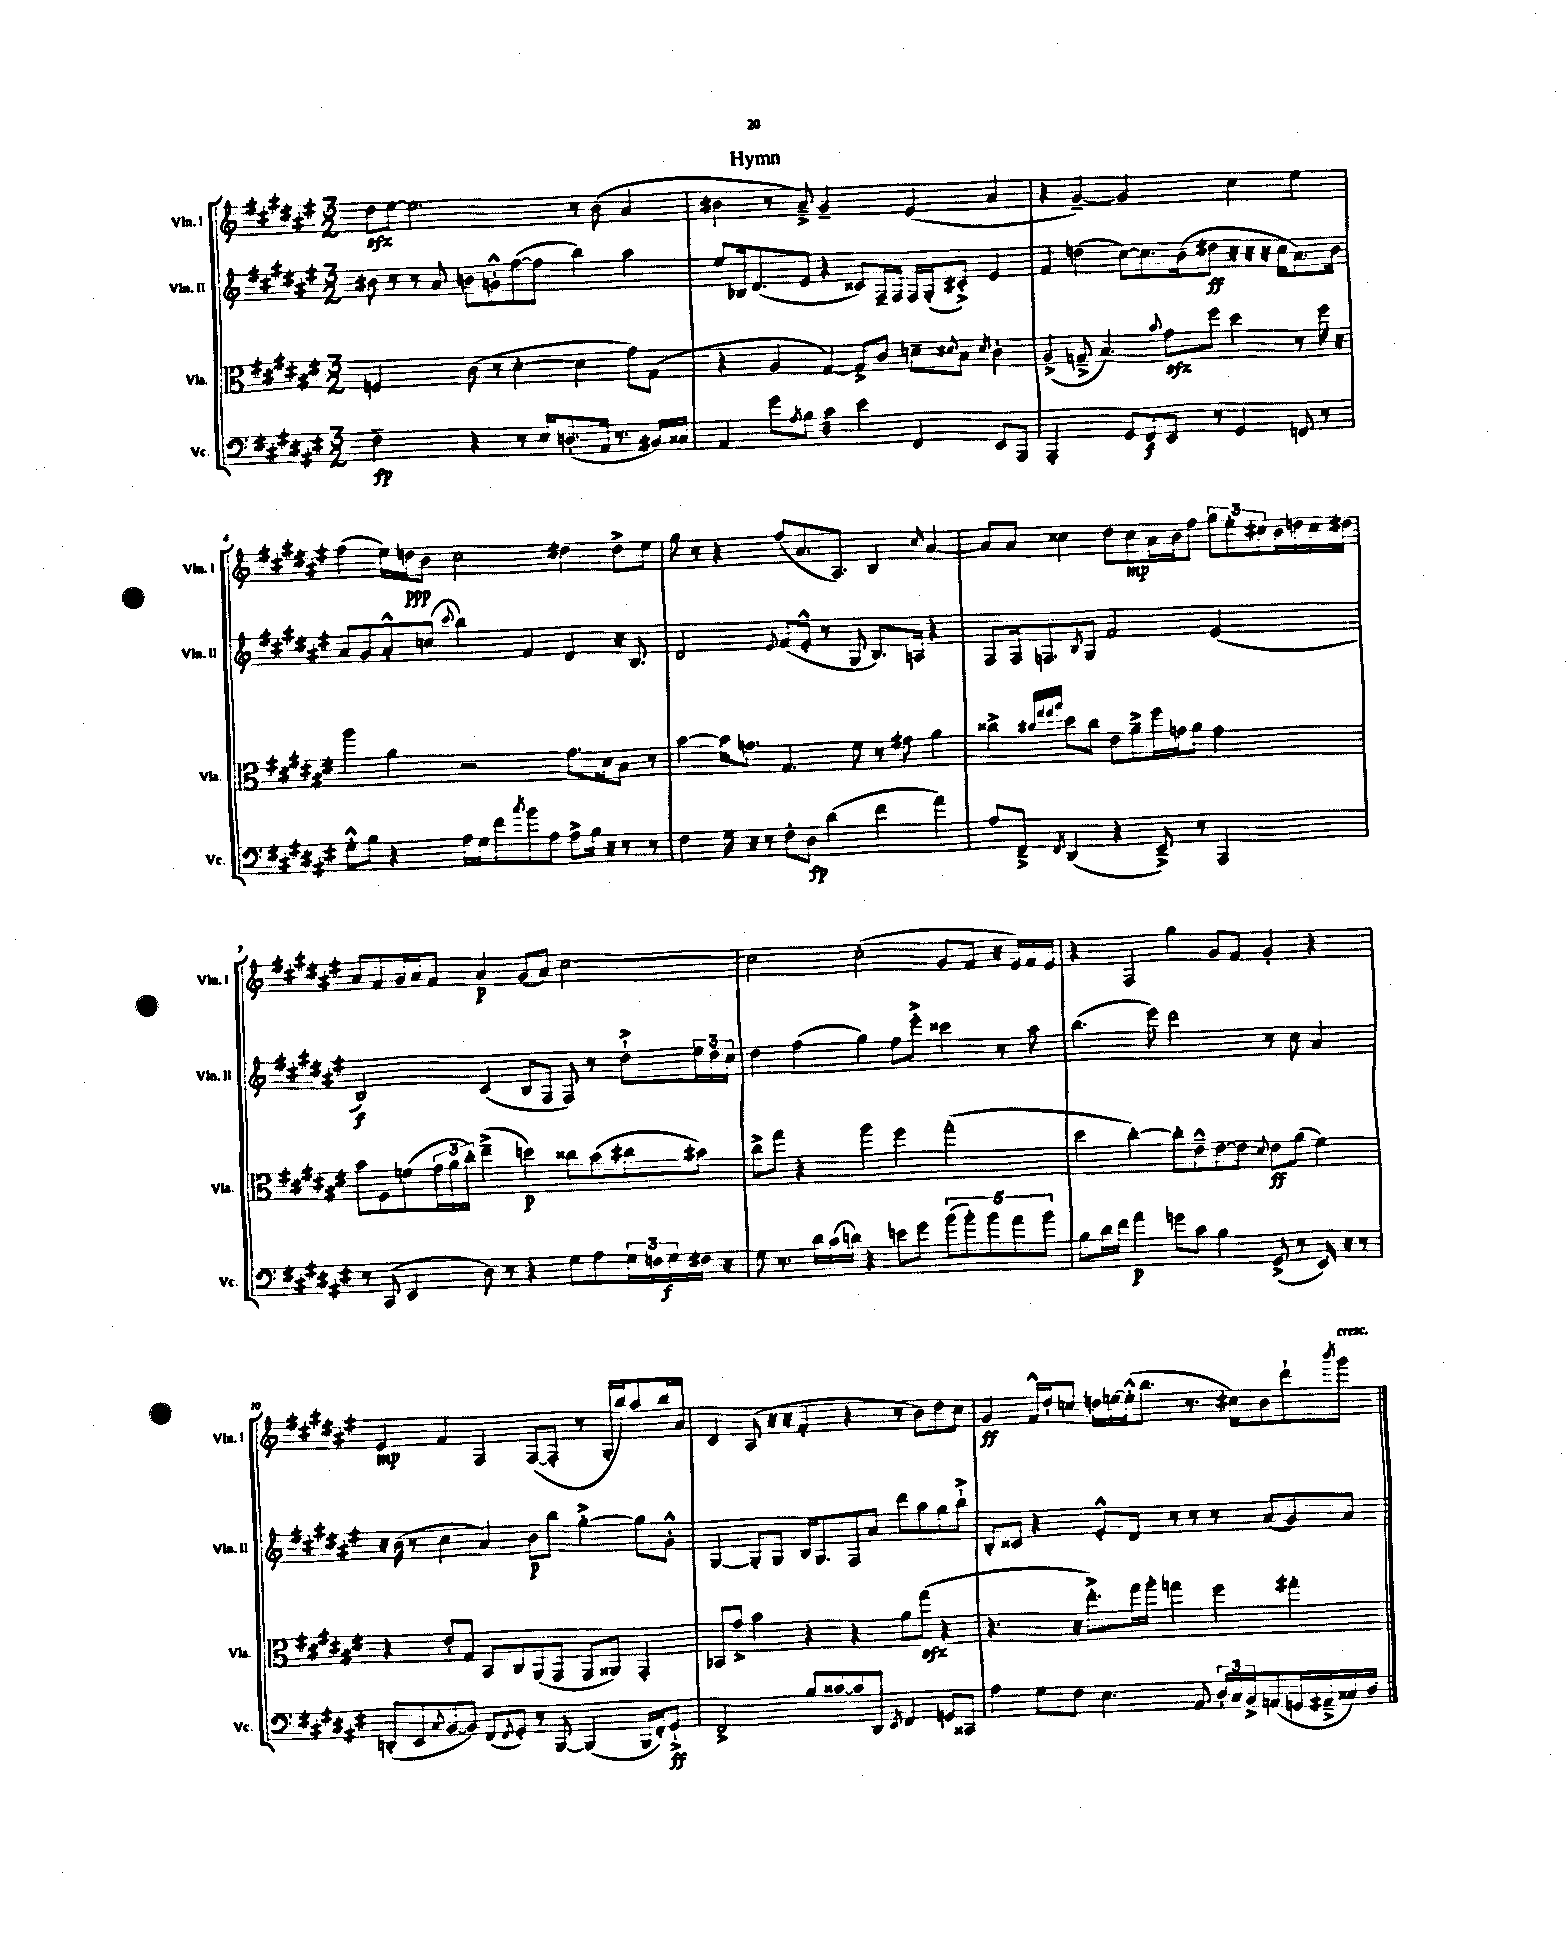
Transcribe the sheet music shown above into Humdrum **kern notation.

**kern	**kern	**kern	**kern
*staff4	*staff3	*staff2	*staff1
*clefF4	*clefC3	*clefG2	*clefG2
*k[f#c#g#d#a#e#]	*k[f#c#g#d#a#e#]	*k[f#c#g#d#a#e#]	*k[f#c#g#d#a#e#]
*M3/2	*M3/2	*M3/2	*M3/2
2F#~	2F	8b#	8dd#
.	.	8r	[8ee#
.	.	8r	2.ee#]
.	.	8a#	.
4r	(8c#	8b	.
.	8r	8g'^^	.
8r	[4d#'	([8ff#	.
16E#	.	8ff#]	.
(8.D'	.	.	.
.	4d#]	4bb)	8r
16AA#	.	.	(8b
8.r	.	.	.
.	8g#)	4aa#	4a#
16BB#)	(8G#	.	.
16C##	.	.	.
=	=	=	=
4AA#	4r	8ee#	4b#
.	.	16B-	.
.	.	(8.d#	.
8g#	4A#	.	8r
8qA#	.	.	.
8B	.	8e#	8a#~^)
4c#	[4G#)	4r	2g#~
4e#	8G#^]	8c##)	.
.	8c#	16F#~	.
.	.	16F#	.
4FF#	8d~	16F#	(4e#
.	.	(16G#'	.
.	8qqd#	.	.
.	8B	8c#'^)	.
.	8qd#	.	.
8EE#	4c#'	4e#	4a#
8AAA#	.	.	.
=	=	=	=
2AAA#'	(4A#^	4f#	4r
.	8G~^	(4dd	[4g#~)
.	4.B)	.	.
8GG#	.	[8cc#)	2g#]
8FF#	.	8.cc#]	.
.	8qqb	.	.
8EE#	8g#	.	.
.	.	(16b	.
8r	8ff#	8dd#	.
4GG#	4dd#	16r	4cc#
.	.	16r	.
.	.	16r	.
.	.	16cc#	.
8FF	8r	8.a#)	4ee#
8r	16ff#	.	.
.	16r	16b	.
=	=	=	=
8G#'^^	4aa#	8a#	(4ff#
8B	.	8g#	.
4r	4a#	8a#'^^	16ee#)
.	.	.	16dd
.	.	(8cc	8b
.	.	8qqccc#	.
16A#	2r	4bb)	2cc#
16G#	.	.	.
8f#	.	.	.
8qcc#	.	.	.
8b	.	4f#	.
8A#	.	.	.
8A#^	8.g#	4d#	4dd#
16B	.	.	.
16r	16d#	.	.
8r	8B	16r	8dd#^
.	.	8.B	.
8r	8r	.	8ee#
=	=	=	=
4F#	[4b	2d#	8gg#
.	.	.	8r
16G#	16b]	.	4r
16r	8.g	.	.
8r	.	.	.
.	.	8qqe#	.
8F#'	4.G#	(8f#	(8ff#
8D#	.	8e#'^^	8.a#
(4d#	.	8r	.
.	.	.	8.A#)
.	8f#	8G#	.
4f#	8r	8.B)	4B
.	8g#	.	.
.	.	16A	.
.	.	.	16qqcc#
4a#)	4a#	4r	[4a#
=	=	=	=
8A#	4cc##^	8F#	8a#]
8FF#~^	.	16F#	8a#
.	.	8.F	.
.	32qqcc#	.	.
.	32qqgg#	.	.
.	32qqgg#	.	.
8qFF#	32qqbb	.	.
(4DD#	8dd#	.	4cc##
.	.	8qB	.
.	8cc#	8G#	.
4r	8e#	2f#	8dd#
.	8a#~^	.	8cc##
8EE#~^)	16ff#	.	16a#
.	16g	.	16b
8r	8a#	.	8ff#
2AAA#	2g	(2e#	12gg#
.	.	.	12ee#'
.	.	.	12cc#
.	.	.	16b
.	.	.	16dd
.	.	.	16cc#
.	.	.	16dd#
=	=	=	=
8r	8b	2B)	8a#
(8CC#	8F#	.	8f#
4EE#	(8f	.	16g#
.	.	.	16a#
.	24g#	.	8f#
.	24a#	.	.
.	24cc#')	.	.
8D#)	(4ee#~^	(4c#	4a#
8r	.	.	.
4r	4dd)	8B	(8g#
.	.	8F#	8a#)
8G#	8cc##	8F#)	[2cc#
8A#	(8b	8r	.
24G#	8cc#	8dd#`^	.
24F	.	.	.
24G#	.	.	.
16F#	8b#)	24ee#	.
.	.	24dd#	.
16r	.	.	.
.	.	24cc#	.
=	=	=	=
8G#	8cc#^	4dd#	2cc#]
8.r	8gg#	.	.
.	4r	(4ff#	.
16d#	.	.	.
(16c#	.	.	.
16d)	.	.	.
4r	4aa#	4gg#)	(2cc#'
8e	4ff#	8ff#	.
8g#	.	8eee#'^	.
(10b	(2gg#'	4ccc##	8g#
10b')	.	.	.
.	.	.	8f#
10b	.	.	.
.	.	8r	16r
10a#	.	.	.
.	.	.	16e#)
.	.	8aa#	16f#
10b	.	.	.
.	.	.	16e#
=	=	=	=
8B	4dd#	(4.bb	4r
16d#	.	.	.
16f#	.	.	.
4a#	[4cc#')	.	4F#
.	.	8eee#)	.
8g	8cc#']	2ddd#	4gg#
8c#	8e#~^^	.	.
4B	[8e#	.	8g#
.	8e#]	.	8f#
.	8qqd#	.	.
(8GG#^	8e#	8r	4g#'
8r	(8a#	8cc#	.
16EE#)	4f#)	4a#	4r
16r	.	.	.
8r	.	.	.
=	=	=	=
(8DD'	4r	16r	4e#
.	.	(16b	.
8EE#	.	8r	.
8qC#	.	.	.
[8BB	8e#'	4cc#	4f#
8BB])	8G#	.	.
(8FF#	8BB	4a#)	4F#
8qFF#	.	.	.
8GG#')	8C#	.	.
8r	(8AA#	8b	([8F#
[8BBB	8GG#	8bb	8F#']
(4BBB]	8GG#	[4gg#'^	8r
.	8AA##)	.	16G#'
.	.	.	16bb)
16BBB	4GG#'	8gg#]	8aa#
16FF#')	.	.	.
8GG#`^	.	8g#'^^	16bb
.	.	.	16a#
=	=	=	=
2FF#^	8BB-	[4G#	4c#
.	8g#^	.	.
.	4b	8G#']	(8A#
.	.	8G#	16r
.	.	.	16r
8B	4r	16B	4f#'
.	.	8.G#	.
[8c##	.	.	.
8c##]	4r	8F#	4r
8DD#	.	8a#	.
8qEE#	.	.	.
4FF#	8a#	8ddd#	8r
.	(8gg#	8aa#	8b)
8GG	4r	8gg#	8dd#
8CC##	.	8bb`^	8cc#
=	=	=	=
4A#	4.r	8B'	4g#
.	.	8c##	.
8G#	.	4r	16f#^^
.	.	.	16dd#'
8F#	16r	.	8cc
.	8.ee#'^)	.	.
4.E#	.	8e#'^^	16dd
.	.	.	[16ee
.	16gg#	8d#	(16ee'^^]
.	16aa#'	.	8.bb
.	4gg	8r	.
8AA#	.	8r	8.r
24D#'	4ff#	8r	.
24C#	.	.	.
.	.	.	16cc#)
24BB^	.	.	.
(8AA	.	(8a#	8b
16GG	4gg#'	8g#)	8ddd#`
16AA#~^	.	.	.
.	.	.	8qbbb
16C##)	.	8a#	8ggg#
16D#	.	.	.
==	==	==	==
*-	*-	*-	*-
